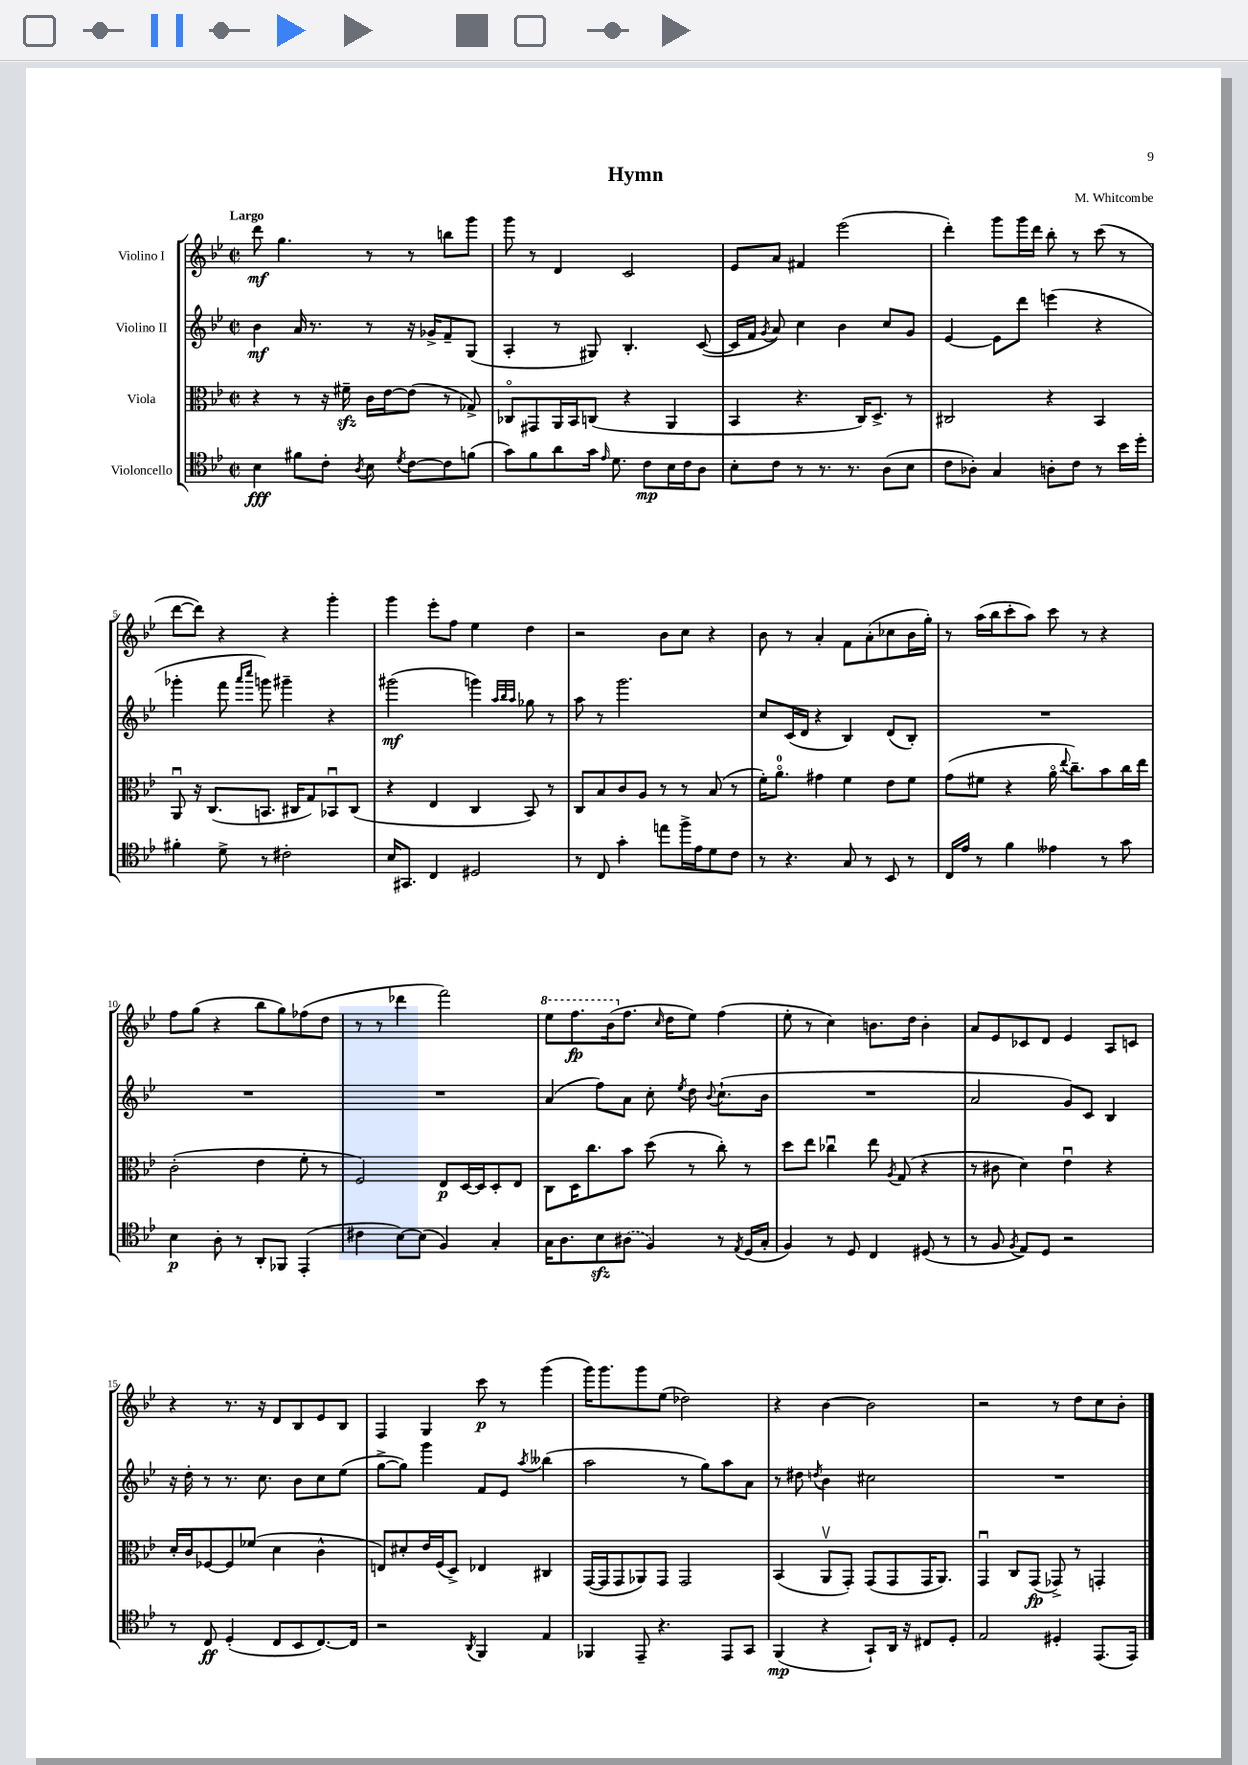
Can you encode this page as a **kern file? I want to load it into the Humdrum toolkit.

**kern	**kern	**kern	**kern
*staff4	*staff3	*staff2	*staff1
*clefC4	*clefC3	*clefG2	*clefG2
*k[b-e-]	*k[b-e-]	*k[b-e-]	*k[b-e-]
*M2/2	*M2/2	*M2/2	*M2/2
*met(c|)	*met(c|)	*met(c|)	*met(c|)
4B-	4r	4b-	8ddd
.	.	.	4.gg
8f#	8r	16a	.
.	.	8.r	.
8c'	16r	.	.
.	16f#~	.	.
8qA	.	.	.
8B-	16c	8r	8r
.	[16e-	.	.
8qd	.	.	.
[8c	(8e-]	16r	8r
.	.	16g-^	.
8c]	8r	8f~	8bb
(8f	8G-^)	(8G	8ggg
=	=	=	=
8g)	8C-o	4A'	8ggg
8f	8GG#	.	8r
8a	16AA	8r	4d
.	16BB-	.	.
16g	(8C	8G#)	.
16qqe-	.	.	.
8.d	.	.	.
.	4r	4.B-'	2c
8c	.	.	.
16B-	4AA	.	.
16c	.	.	.
8A	.	([8c	.
=	=	=	=
8B-'	4BB-	16c]	8e-
.	.	16f	.
.	.	8qg	.
8c	.	8a)	8a
8r	4.r	4cc	4f#
8.r	.	.	.
.	.	4b-	(2eee-
8.r	.	.	.
.	16C)	.	.
.	8.D^	.	.
(8A	.	8cc	.
8B-	8r	8g	.
=	=	=	=
8c	2C#	[4e-	4ddd')
8A-')	.	.	.
4G	.	8e-]	8ggg
.	.	8ddd	16ggg
.	.	.	16ddd
8A'	4r	(4eee	8bb-'
8c	.	.	8r
8r	4BB-	4r	(8ccc
16b-	.	.	8r
16dd'	.	.	.
=	=	=	=
4f#'	8AAu	4ggg-'	[8ddd
.	16r	.	8ddd])
.	(8.C	.	.
8d^	.	8fff	4r
.	.	16qqaaa	.
.	.	16qqcccc	.
8r	8.BB	8ggg)	.
2c#'	.	4ggg#~	4r
.	16C#	.	.
.	8G)	.	.
.	8BB-u	4r	4ggg'
.	(8C#	.	.
=	=	=	=
16B-	4r	(2ggg#	4ggg
8.GG#	.	.	.
4C	4E-	.	8eee-'
.	.	.	8ff
2D#	4C	4ggg)	4ee-
.	.	32qqaa	.
.	.	32qqbb-	.
.	.	32qqaa	.
.	8BB-)	8gg-	4dd
.	8r	8r	.
=	=	=	=
8r	8C	8aa	2r
8C	8B-	8r	.
4g'	8c	2.ggg	.
.	8A	.	.
8ee	8r	.	8b-
16ff^	8r	.	8cc
16e-	.	.	.
8d	(8B-	.	4r
8c	8r	.	.
=	=	=	=
8r	16f')	8cc	8b-
.	8.ao	.	.
4.r	.	(16c	8r
.	.	16d	.
.	4g#	4r	4a'
8G	4f	4B-)	8f
8r	.	.	(8a'
8BB-	8e-	(8d	8cc-
8r	8f	8B-')	16b-
.	.	.	16gg')
=	=	=	=
16C	(8g	1r	8r
16e-	.	.	.
8r	8f#	.	(16aa
.	.	.	16bb-
4f	4r	.	8ccc'
.	.	.	8aa)
4e--	16ao	.	8ccc
.	8qqee-	.	.
.	8.cc~)	.	.
.	.	.	8r
8r	8b-	.	4r
8g	16cc	.	.
.	16ee-	.	.
=	=	=	=
4B-	(2c'	1r	8ff
.	.	.	(8gg
8A'	.	.	4r
8r	.	.	.
8AA'	4e-	.	8bb-
8FF-	.	.	8gg)
(4EE-'	8f'	.	(8ff-
.	8r	.	8dd
=	=	=	=
4c#	2F)	1r	8r
.	.	.	8r
[8B-)	.	.	4ddd-
(8B-]	.	.	.
4F)	8E-	.	2fff)
.	[16D	.	.
.	16D]	.	.
4G'	8D'	.	.
.	8E-	.	.
=	=	=	=
16G	8C	(4a	8eee-
8.A	.	.	.
.	16D	.	8.fff
.	8.cc	.	.
8B-	.	8ff)	.
.	.	.	(16bb-
(8A#	8b-	8a	8.ff
4F)	(8dd	8cc'	.
.	.	.	16qqcc
.	.	.	16dd
.	.	8qee-	.
.	8r	8dd	8ee-)
.	.	8qqb-	.
8r	8cc')	(8.cc`	(4ff
8qE-	.	.	.
(16D	8r	.	.
16G'	.	16b-	.
=	=	=	=
4F)	8dd	1r	8ee-'
.	8ee-	.	8r
8r	4cc-u	.	4cc)
8D	.	.	.
4C	8ee-	.	8.b
.	8qA	.	.
.	(8G	.	.
.	.	.	16dd
(8D#	4r	.	4b'
8r	.	.	.
=	=	=	=
8r	8r	2a	8a
8F	8c#	.	8e-
8qF	.	.	.
8E-)	4d)	.	8c-
8D	.	.	8d
2r	4e-u	8g)	4e-
.	.	8c	.
.	4r	4B-	8A
.	.	.	8c
=	=	=	=
8r	16d'	16r	4r
.	16c	16dd'	.
8C	[8F-	8r	.
(4D'	8F-]	8.r	8.r
.	(8f-	.	.
.	.	8.cc	16r
8C	4d	.	8d
8BB-	.	8b-	8B-
[8.C)	4c^^	8cc	8e-
.	.	(8ee-	8B-
16C]	.	.	.
=	=	=	=
2r	8E)	[8gg^	4F
.	8d#'	8gg])	.
.	16e-	4ggg	4G
.	(16F	.	.
.	8D^)	.	.
8qAA	.	.	.
4FF	4E-	8f	8ccc
.	.	8e-	8r
.	.	8qaa	.
4E-	4C#	(4bb--	(4ggg
=	=	=	=
4FF-	([16GG	2aa	16ggg)
.	16GG]	.	8.ggg
.	8GG	.	.
8EE-~	8AA-)	.	8ggg
4.r	8GG	.	(8ee-
.	2GG	8r	2dd-)
.	.	8gg)	.
8EE-	.	8aa	.
8GG	.	8a	.
=	=	=	=
(4FF	(4BB-	8r	4r
.	.	8dd#	.
.	.	8qdd	.
4r	8AAv	4b-	[4b-
.	8GG')	.	.
8GG`)	(8GG	2cc#	2b-]
16AA	8GG	.	.
16r	.	.	.
8C#	16GG	.	.
.	8.AA)	.	.
8D'	.	.	.
=	=	=	=
2E-	4GGu	1r	2r
.	8C	.	.
.	(8GG	.	.
4D#'	8GG-^)	.	8r
.	8r	.	8dd
(8.EE-	4GG'	.	8cc
.	.	.	8b-'
16EE-)	.	.	.
==	==	==	==
*-	*-	*-	*-
